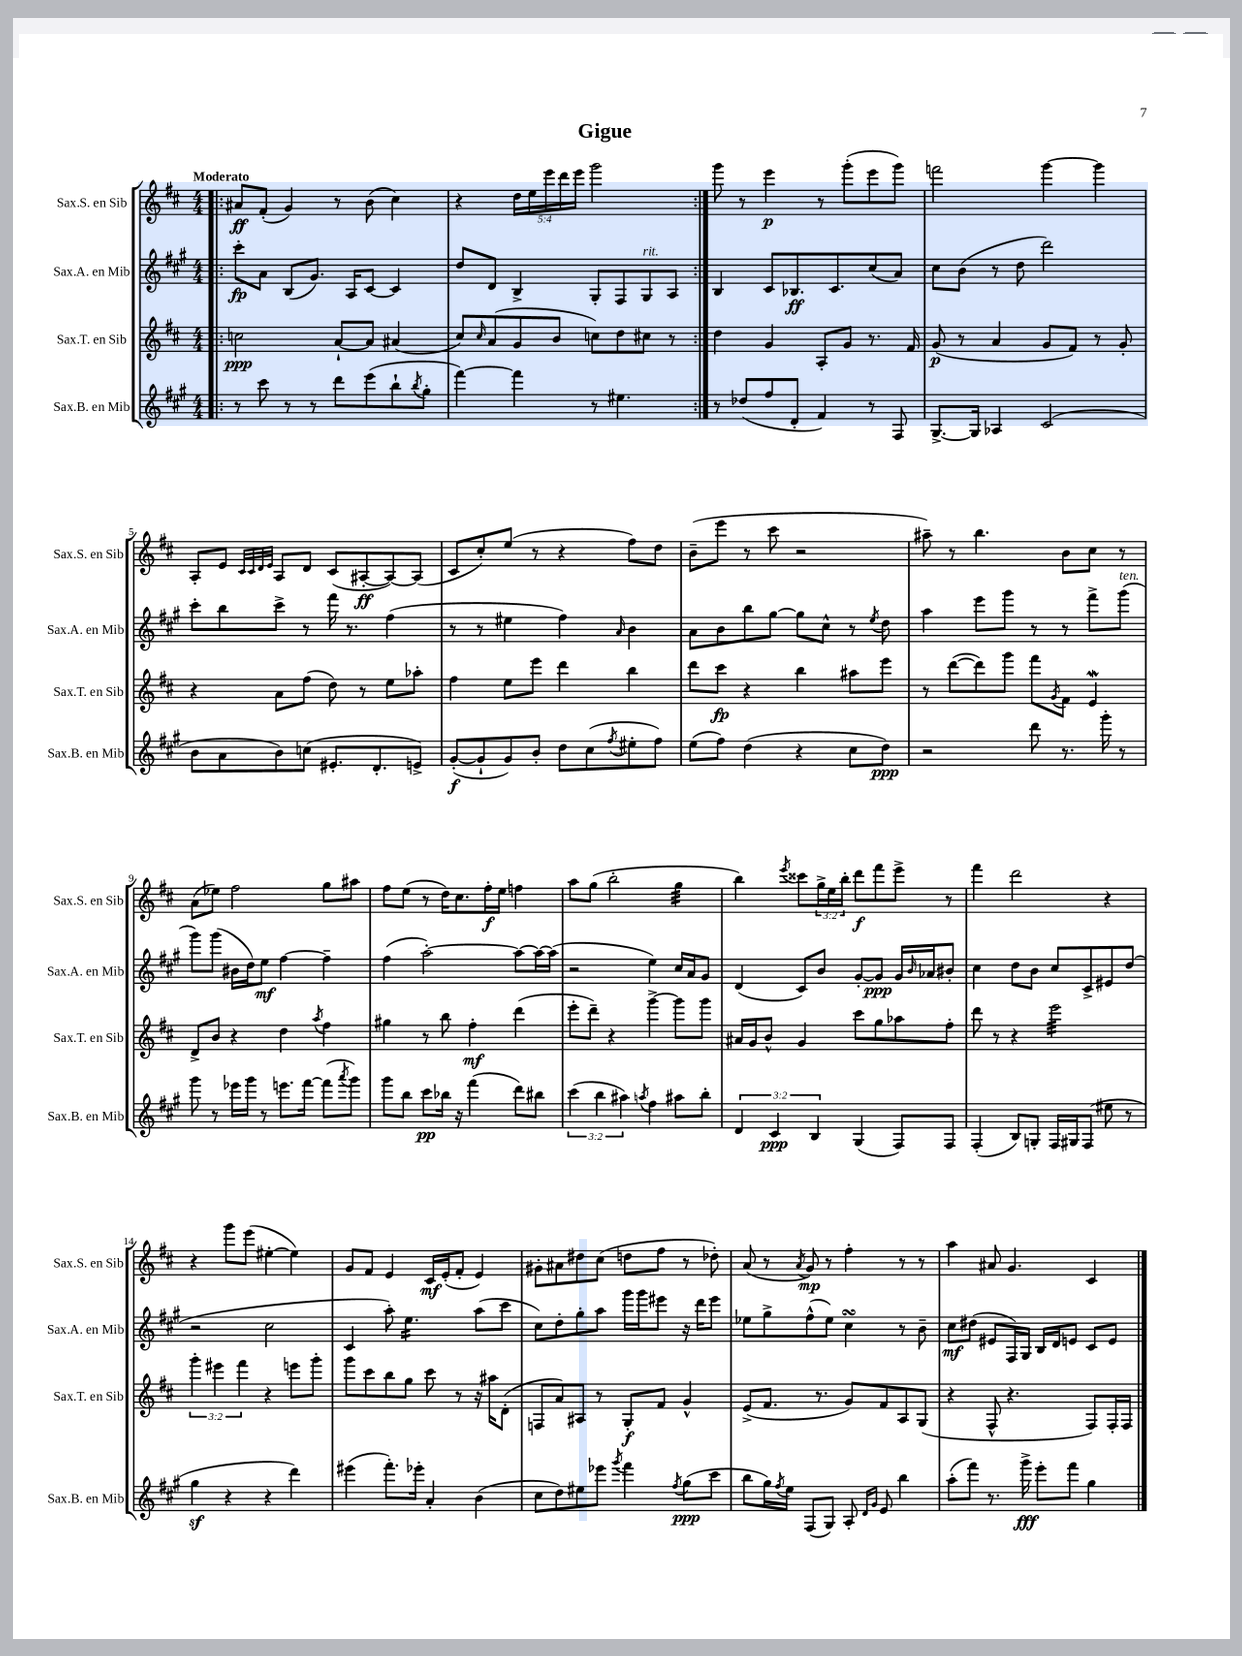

**kern	**kern	**kern	**kern
*staff4	*staff3	*staff2	*staff1
*clefG2	*clefG2	*clefG2	*clefG2
*k[f#c#g#]	*k[f#c#]	*k[f#c#g#]	*k[f#c#]
*M4/4	*M4/4	*M4/4	*M4/4
=!|:	=!|:	=!|:	=!|:
8r	2cc	8ccc#'	8a#
8ccc#	.	8a	(8f#'
8r	.	(8B	4g)
8r	.	8.g#)	.
8ddd	[8a`	.	8r
.	.	16A	.
(8eee	8a]	[8c#	(8b
8bb`	(4a#	4c#]	4cc#)
8qbb	.	.	.
8gg#'	.	.	.
=	=	=	=
[4fff#)	8cc#)	8dd	4r
.	16qqcc#	.	.
.	(8a	8d	.
4fff#]	8g	4B^	20dd
.	.	.	20ee
.	.	.	20eee
.	8b	.	.
.	.	.	20ddd
.	.	.	20eee
8r	8cc)	8G#'	2ggg
4.ee#	8dd	8F#	.
.	8cc#	8G#	.
.	8r	8A	.
=:|!	=:|!	=:|!	=:|!
8r	4dd	4B	8ggg
(8dd-	.	.	8r
8ff#	4g	8c#	4eee
8d'	.	8.B-	.
4f#)	8A'	.	8r
.	.	8.c#	.
.	8g	.	(8ggg'
8r	8.r	(8cc#	8eee
8F#	.	8a)	8ggg)
.	16f#	.	.
=	=	=	=
[8.G#^	(8g	8cc#	2fff
.	8r	(8b	.
16G#]	.	.	.
4A-	4a	8r	.
.	.	8dd	.
(2c#	8g	2ddd)	[4ggg
.	8f#)	.	.
.	8r	.	4ggg]
.	8g'	.	.
=	=	=	=
8b	4r	8ccc#'	8A'
8a	.	8bb	8e
.	.	.	32qqc#
.	.	.	32qqc#
.	.	.	32qqd
.	.	.	32qqe
8b)	8a	8ccc#^	8A
(8cc	(8ff#	8r	8d
8.e#'	8dd)	16fff#	(8c#
.	.	8.r	.
.	8r	.	[8A#'
8.d'	.	.	.
.	8ee	(4ff#	8A#_)
8e^)	8aa-'	.	(8A#]
=	=	=	=
([8g#'	4ff#	8r	8c#
8g#`]	.	8r	8cc#')
8g#)	8ee	4ee#	(8ee
8b'	8eee	.	8r
8dd	4ddd	4ff#)	4r
(8cc#	.	.	.
8qff#	.	16qqa	.
8ee#'	4bb	4b	8ff#)
8ff#)	.	.	8dd
=	=	=	=
(8ee	8ddd	8a	(8b~
8ff#)	8ccc#	8b	8eee
(4dd	4r	8bb	8r
.	.	[8gg#	8ccc#
4r	4bb	8gg#]	2r
.	.	8cc#^^	.
8cc#	8aa#	8r	.
.	.	8qee	.
8dd)	8eee	8dd	.
=	=	=	=
2r	8r	4aa	8aa#~)
.	([8ddd	.	8r
.	8ddd])	8eee	4.bb
.	8ggg	8ggg#	.
8ddd	8fff#	8r	.
.	8qg	.	.
8.r	8f#	8r	8b
.	4e	8fff#^	8cc#
16ggg#'	.	.	.
8r	.	(8ggg#	8r
=	=	=	=
8ggg#	8d^	8ggg#)	(8a
8r	8b	(8ggg#	8ee-)
16eee-	4r	16b#	2ff#
16ggg#	.	16dd)	.
8r	.	8ee	.
8.eee	4dd	[4ff#	.
[16fff#	.	.	.
.	8qaa	.	.
(8fff#]	4ff#	4ff#~]	8gg
8qaaa	.	.	.
8ggg#)	.	.	8aa#
=	=	=	=
8ggg#	4gg#	(4ff#	8ff#
8bb	.	.	(8ee
8ccc#	8r	[2aa')	8r
16bb-	8bb	.	16dd)
16r	.	.	8.cc#
(4fff#	4ff#'	.	.
.	.	.	16ff#'
.	.	.	16ee
8ddd)	(4ddd	8aa_	4ff
8bb#	.	16aa_	.
.	.	(16aa]	.
=	=	=	=
(6ccc#	8eee'	2r	8aa
.	8ddd~)	.	(8gg
6bb	.	.	.
.	4r	.	2bb'
6aa#)	.	.	.
8qaa	.	.	.
4ff#	[4ggg^	4ee)	.
8aa#	8ggg]	16cc#	4gg
.	.	16a	.
8bb'	8ggg	8g#	.
=	=	=	=
6d	16a#	(4d	4bb)
.	16g	.	.
.	8b^^	.	.
6c#	.	.	.
.	.	.	8qeee
.	4g	8c#)	8ccc##
6B	.	.	.
.	.	8b	24gg^
.	.	.	24ee
.	.	.	24bb'
(4G#	8ccc#	[8g#'	8ddd
.	8gg	8g#]	8fff#
8F#)	8aa-	16g#	8eee^
.	.	16qqb	.
.	.	16a-	.
8F#	8ff#'	8b#'	8r
=	=	=	=
(4F#'	8ddd	4cc#	4fff#
.	8r	.	.
8B)	4r	8dd	2ddd
8G'	.	8b	.
16F#	2eee	8cc#	.
16G#	.	.	.
(8F#	.	8c#^	.
8ee#	.	8e#	4r
8r	.	(8dd	.
=	=	=	=
4gg#	6ggg'	2r	4r
.	6eee#	.	.
4r	.	.	8ggg
.	6fff#	.	.
.	.	.	(8eee
4r	4r	2cc#	[4ee#'
4ddd)	8eee	.	4ee#])
.	8ggg'	.	.
=	=	=	=
(4eee#	8ggg	4c#	8g
.	8ccc#	.	8f#
8.fff#')	8bb	8aa')	4e
.	8gg	4.ee	.
16eee-'	.	.	.
4a'	8ccc#	.	16c#
.	.	.	(16e'
.	8r	.	8f#'
(4b	16r	(8aa	4e)
.	16aa#	.	.
.	(8d'	8ccc#	.
=	=	=	=
8cc#	8F	8cc#)	8g#'
8dd)	8a)	8dd'	8a#
8ee#	8A#	8gg#'	8dd#
8eee-	8r	8aa	(8cc#
8qggg#	.	.	.
4fff#	8G'	16ggg#	8dd
.	.	16ggg#	.
.	8f#	8eee#	8ff#
8qff#	.	.	.
(8gg#	4g^^	16r	8r
.	.	16ddd	.
8ccc#	.	8eee#	8dd-')
=	=	=	=
8bb	(8e^	8ee-	(8a
16gg#)	8.f#	8gg#^	8r
8qff#	.	.	.
16ee	.	.	.
.	.	.	8qa
(8F#	.	(8ff#^^	8g)
.	8.r	.	.
8G#)	.	8ee-)	8r
8A'	8g)	4cc#	4ff#'
16qqd	.	.	.
16qqg#	.	.	.
8e	8f#	.	.
4bb	8A	8r	8r
.	(8G	8b~	8r
=	=	=	=
(8aa'	4r	8cc#	4aa
8fff#)	.	(8dd#	.
8.r	8F#^^	8e#	8a#
.	4.r	16F#)	4.g
16ggg#^	.	16G#	.
8eee'	.	16B	.
.	.	16d	.
8fff#	.	8e	.
4gg#	8F#)	8c#	4c#
.	16F#'	8e	.
.	16F#	.	.
==	==	==	==
*-	*-	*-	*-
